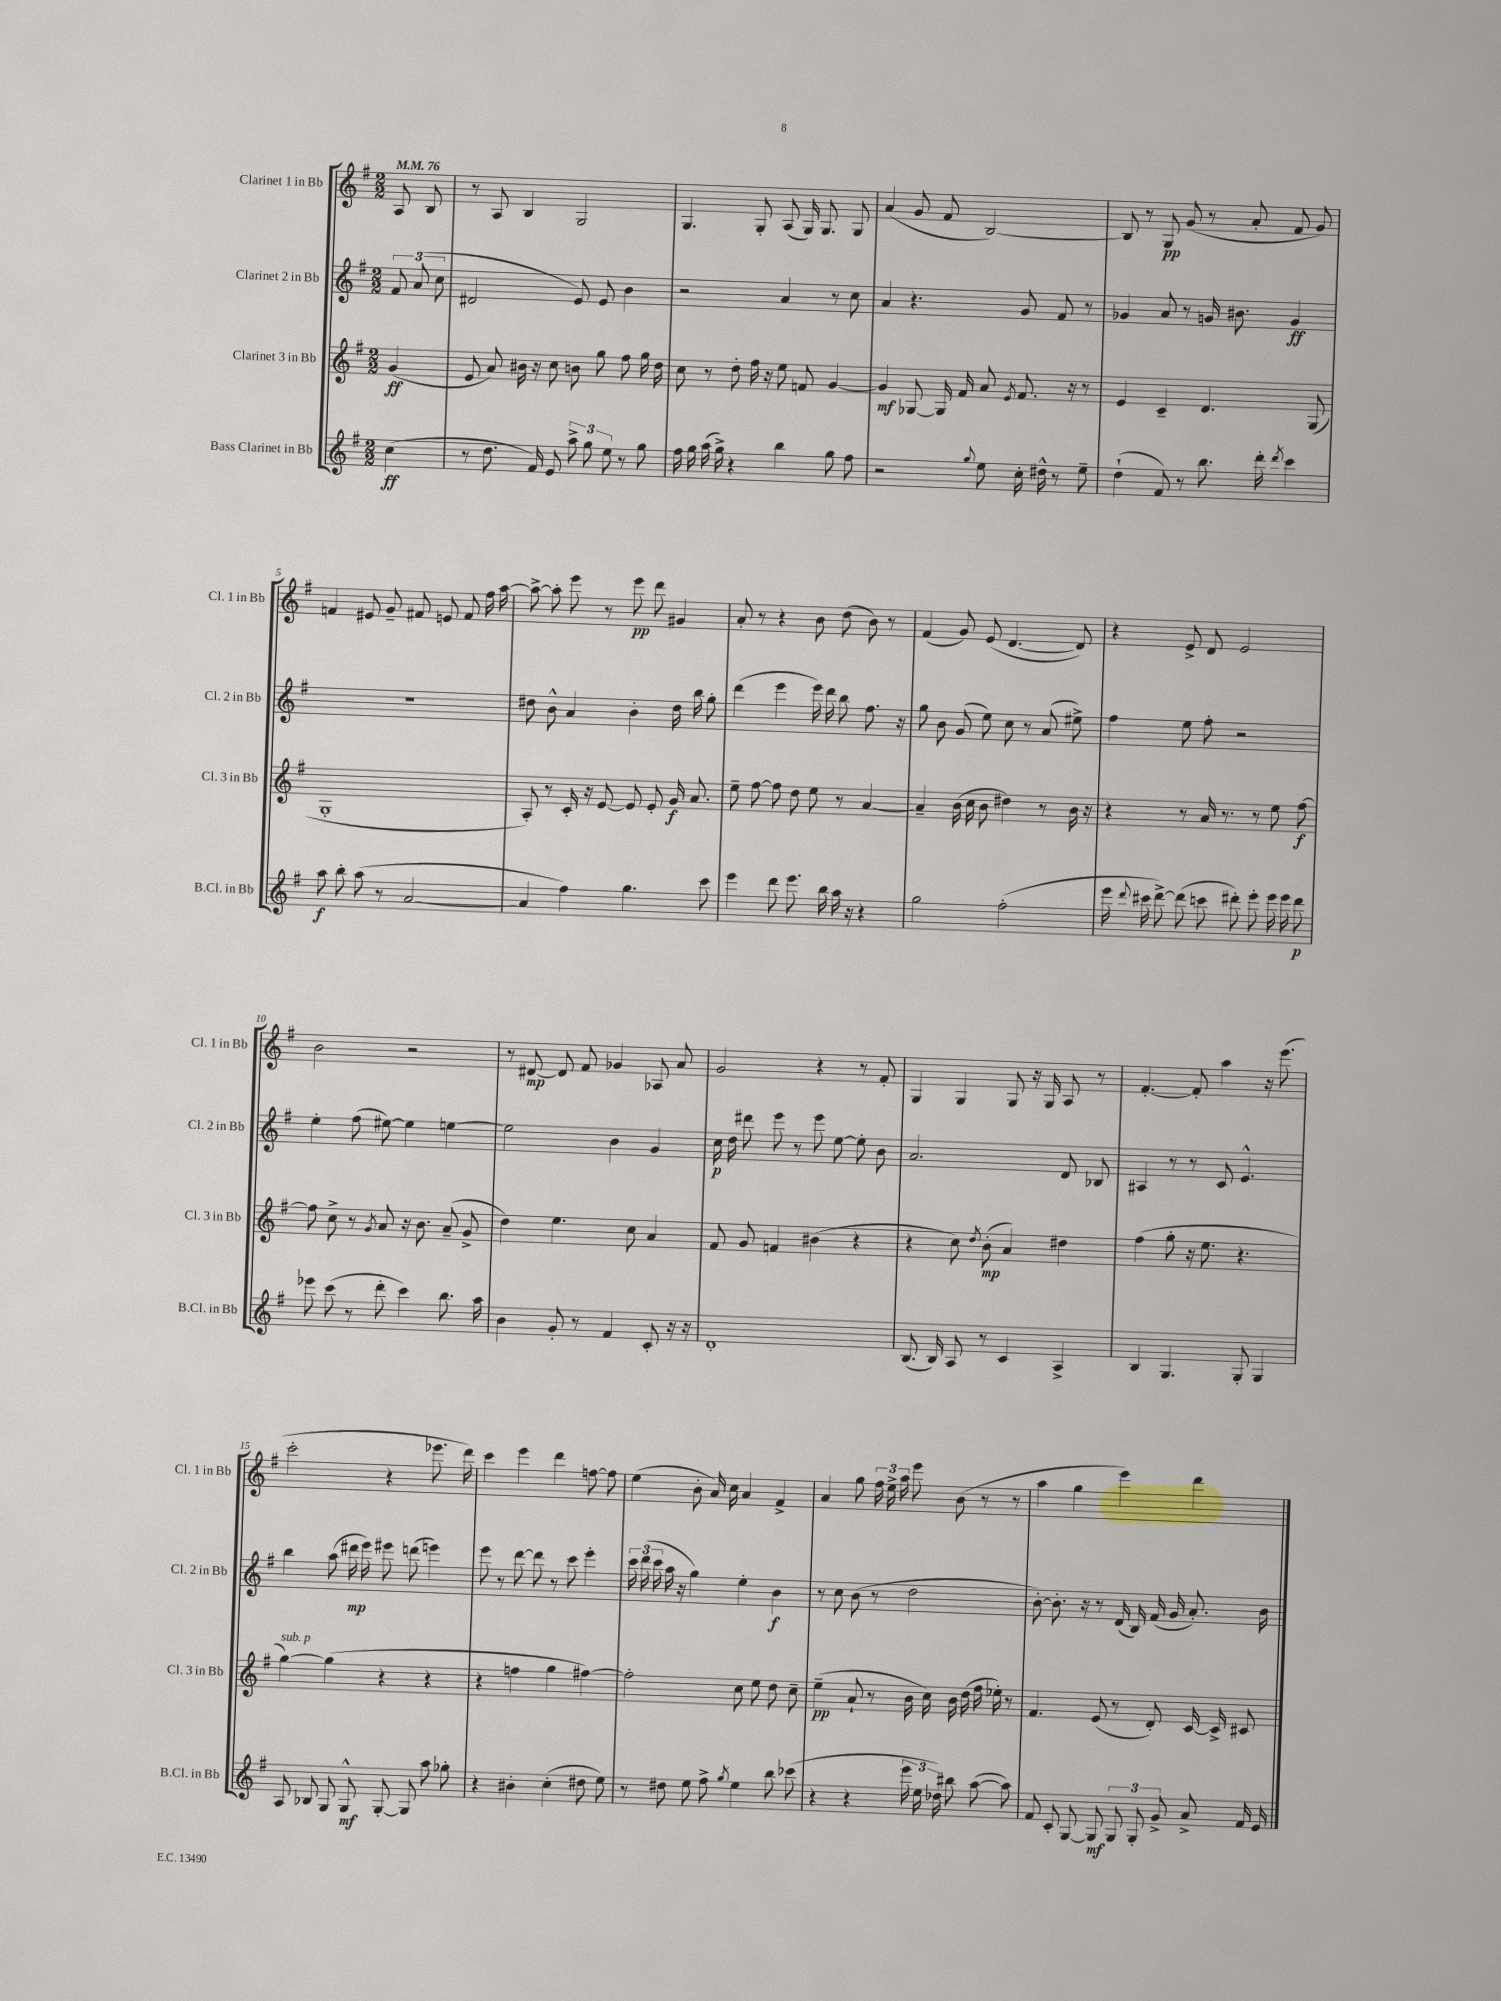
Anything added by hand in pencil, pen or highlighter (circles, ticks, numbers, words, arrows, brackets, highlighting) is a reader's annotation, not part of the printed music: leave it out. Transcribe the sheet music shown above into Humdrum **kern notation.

**kern	**dynam	**kern	**dynam	**kern	**dynam	**kern	**dynam
*part4	*part4	*part3	*part3	*part2	*part2	*part1	*part1
*staff4	*staff4	*staff3	*staff3	*staff2	*staff2	*staff1	*staff1
*I"Bass Clarinet in Bb	*	*I"Clarinet 3 in Bb	*	*I"Clarinet 2 in Bb	*	*I"Clarinet 1 in Bb	*
*I'B.Cl. in Bb	*	*I'Cl. 3 in Bb	*	*I'Cl. 2 in Bb	*	*I'Cl. 1 in Bb	*
*clefG2	*	*clefG2	*	*clefG2	*	*clefG2	*
*k[f#]	*	*k[f#]	*	*k[f#]	*	*k[f#]	*
*M2/2	*	*M2/2	*	*M2/2	*	*M2/2	*
*MM76	*	*MM76	*	*MM76	*	*MM76	*
=	=	=	=	=	=	=	=
(4cc\	ff	(4g/	ff	12f#/	.	8A/	.
.	.	.	.	(12a/	.	.	.
.	.	.	.	.	.	8B/	.
.	.	.	.	12cc\	.	.	.
=1	=1	=1	=1	=1	=1	=1	=1
8r	.	8e/	.	2d#X/	.	8r	.
8.dd\	.	8a/)	.	.	.	8A/	.
.	.	16b#X\	.	.	.	4B/	.
16f#/)	.	16r	.	.	.	.	.
8e/	.	8cc\	.	.	.	.	.
12aa^\	.	8bn\	.	8e/)	.	2G/	.
12gg\	.	.	.	.	.	.	.
.	.	8gg\	.	8e/	.	.	.
12ee\	.	.	.	.	.	.	.
8r	.	8ff#\	.	4b\	.	.	.
8gg\	.	16gg\	.	.	.	.	.
.	.	16dd\	.	.	.	.	.
=2	=2	=2	=2	=2	=2	=2	=2
16ff#\	.	8cc\	.	2r	.	4.G/	.
16gg\	.	.	.	.	.	.	.
(16aa\	.	8r	.	.	.	.	.
16gg^\)	.	.	.	.	.	.	.
4r	.	8dd'\	.	.	.	.	.
.	.	16ff#\	.	.	.	8G'/	.
.	.	16r	.	.	.	.	.
4bb\	.	8ee\	.	4a/	.	(8A/	.
.	.	8fn/	.	.	.	16G/)	.
.	.	.	.	.	.	8.G/	.
8gg\	.	[4g/	.	8r	.	.	.
8ff#\	.	.	.	8cc\	.	8G/	.
=3	=3	=3	=3	=3	=3	=3	=3
2r	.	4g/]	mf	4a/	.	(4a/	.
.	.	[8G-X/	.	4.r	.	8g/	.
.	.	16G-/]	.	.	.	8f#/	.
.	.	16f#/	.	.	.	.	.
8qqgg/	.	.	.	.	.	.	.
8ee\	.	8a/	.	.	.	[2B/)	.
.	.	8qe/	.	.	.	.	.
16cc'\	.	8.f#/	.	8g/	.	.	.
16dd#X^^\	.	.	.	.	.	.	.
8r	.	.	.	8f#/	.	.	.
.	.	16r	.	.	.	.	.
8ee~\	.	8r	.	8r	.	.	.
=4	=4	=4	=4	=4	=4	=4	=4
(4dd`\	.	4e/	.	4g-X/	.	8B/]	.
.	.	.	.	.	.	8r	.
8f#/)	.	4c~/	.	8a/	.	8G/	pp
8r	.	.	.	8r	.	(8g/	.
8.bb\	.	4.d/	.	16gn/	.	8r	.
.	.	.	.	8.b#X\	.	.	.
.	.	.	.	.	.	8a'/	.
16ddd'\	.	.	.	.	.	.	.
8qddd/	.	.	.	.	.	.	.
4ccc\	.	.	.	4g/	ff	8f#/	.
.	.	(8G/	.	.	.	8g/)	.
!!LO:LB:g=z
=5	=5	=5	=5	=5	=5	=5	=5
8aa\	f	1G'	.	1r	.	4fn/	.
8bb'\	.	.	.	.	.	.	.
(8aa\	.	.	.	.	.	8e#X/	.
8r	.	.	.	.	.	8g~/	.
[2a/	.	.	.	.	.	8f#X/	.
.	.	.	.	.	.	8en/	.
.	.	.	.	.	.	8f#/	.
.	.	.	.	.	.	16ff#\	.
.	.	.	.	.	.	[16aa\	.
=6	=6	=6	=6	=6	=6	=6	=6
4a/]	.	8A'/)	.	8dd#X\	.	8aa^\_	.
.	.	8r	.	8b^^\	.	8aa'\]	.
4ff#\)	.	16c'/	.	4a/	.	8eee\	.
.	.	16r	.	.	.	.	.
.	.	[8e/	.	.	.	8r	.
4.gg\	.	8e/]	.	4b'\	.	8eee\	pp
.	.	8e'/	.	.	.	8ddd\	.
.	.	16g/	f	16dd#\	.	4g#X/	.
.	.	8.a/	.	16bb\	.	.	.
8ccc\	.	.	.	8gg'\	.	.	.
=7	=7	=7	=7	=7	=7	=7	=7
4eee\	.	8ee~\	.	(4ddd\	.	8a'/	.
.	.	[8ff#\	.	.	.	8r	.
8ddd\	.	8ff#\]	.	4eee\	.	4r	.
8.eee\	.	8dd\	.	.	.	.	.
.	.	8ee\	.	16eee\)	.	8b\	.
16bb\	.	.	.	16ddd\	.	.	.
16aa\	.	8r	.	8bb\	.	(8dd\	.
16r	.	.	.	.	.	.	.
4r	.	[4a/	.	8.ff#\	.	8b\)	.
.	.	.	.	.	.	8r	.
.	.	.	.	16r	.	.	.
=8	=8	=8	=8	=8	=8	=8	=8
2gg\	.	4a~/]	.	8gg\	.	(4f#/	.
.	.	.	.	8b\	.	.	.
.	.	(16b\	.	(8g/	.	8g/)	.
.	.	16cc\	.	.	.	.	.
.	.	8b\	.	8ee\)	.	(8e/	.
(2ff#'\	.	4dd#X\)	.	8cc\	.	[4.d/	.
.	.	.	.	8r	.	.	.
.	.	8r	.	(8a/	.	.	.
.	.	16b\	.	8ee#X^\)	.	8d/])	.
.	.	16r	.	.	.	.	.
=9	=9	=9	=9	=9	=9	=9	=9
16eee\	.	4r	.	4ff#\	.	4r	.
8qqddd/	.	.	.	.	.	.	.
16ccc#X\	.	.	.	.	.	.	.
[8ddd^\)	.	.	.	.	.	.	.
(8ddd\]	.	8r	.	8ee\	.	8e^/	.
8cccn\	.	16a/	.	8ff#'\	.	8d/	.
.	.	8.r	.	.	.	.	.
8ddd#X'\)	.	.	.	2r	.	2e/	.
8eee'\	.	8r	.	.	.	.	.
16eee\	.	8ee\	.	.	.	.	.
16eee\	.	.	.	.	.	.	.
8ddd#\	p	[8ff#\	f	.	.	.	.
!!LO:LB:g=z
=10	=10	=10	=10	=10	=10	=10	=10
8eee-X\	.	8ff#\]	.	4ee'\	.	2b\	.
(8ccc\	.	8cc^\	.	.	.	.	.
8r	.	8r	.	(8ff#\	.	.	.
.	.	8qg/	.	.	.	.	.
8ddd'\	.	8a/	.	[8ee#X\)	.	.	.
4ccc\)	.	16r	.	4ee#\]	.	2r	.
.	.	8.b\	.	.	.	.	.
8.bb\	.	(8a~/	.	[4een\	.	.	.
.	.	8g^/	.	.	.	.	.
16aa\	.	.	.	.	.	.	.
=11	=11	=11	=11	=11	=11	=11	=11
4b\	.	4dd\)	.	2ee\]	.	8r	.
.	.	.	.	.	.	[8d#X/	mp
8g'/	.	4.ee\	.	.	.	8d#/]	.
8r	.	.	.	.	.	8f#/	.
4f#/	.	.	.	4b\	.	4g-X/	.
.	.	8cc\	.	.	.	.	.
8c'/	.	4a/	.	4g/	.	8A-X/	.
16r	.	.	.	.	.	8a/	.
16r	.	.	.	.	.	.	.
=12	=12	=12	=12	=12	=12	=12	=12
1d'	.	8f#/	.	16cc\	p	2g/	.
.	.	.	.	16dd\	.	.	.
.	.	8g/	.	8ddd#X\	.	.	.
.	.	4fn/	.	8eee\	.	.	.
.	.	.	.	8r	.	.	.
.	.	(4b#X\	.	8eee\	.	4r	.
.	.	.	.	[8ee\	.	.	.
.	.	4r	.	8ee'\]	.	8r	.
.	.	.	.	8b\	.	8f#'/	.
=13	=13	=13	=13	=13	=13	=13	=13
(8.B/	.	4r	.	2.a/	.	4G/	.
16B/)	.	.	.	.	.	.	.
8A/	.	8cc\)	.	.	.	4G/	.
.	.	8qdd/	.	.	.	.	.
8r	.	(8b'\	mp	.	.	.	.
4c/	.	4a/)	.	.	.	8G/	.
.	.	.	.	.	.	16r	.
.	.	.	.	.	.	16G/	.
4A^/	.	4dd#X\	.	8d/	.	8A/	.
.	.	.	.	8B-X/	.	8r	.
=14	=14	=14	=14	=14	=14	=14	=14
4B/	.	(4ff#\	.	4A#X/	.	[4.f#'/	.
4.G/	.	8gg'\	.	8r	.	.	.
.	.	16r	.	8r	.	8f#'/]	.
.	.	8.ee\	.	.	.	.	.
.	.	.	.	8c/	.	4aa\	.
8G'/	.	4.r	.	4.e^^/	.	.	.
4G/	.	.	.	.	.	16r	.
.	.	.	.	.	.	(8.eee\	.
!!LO:LB:g=z
=15	=15	=15	=15	=15	=15	=15	=15
!	!	!LO:TX:a:i:t=sub. p	!	!	!	!	!
8A/	.	[4gg\)	.	4bb\	.	2ccc'\	.
8B-X/	.	.	.	.	.	.	.
8G/	.	(4gg\]	.	(8aa\	.	.	.
8G^^/	mf	.	.	16ddd#X\	mp	.	.
.	.	.	.	16eee\)	.	.	.
[8G'/	.	4r	.	8eee#X\	.	4r	.
8G/]	.	.	.	(8dddn\	.	.	.
8aa\	.	4r	.	4eeen\)	.	8.eee-X\	.
8gg-X'\	.	.	.	.	.	.	.
.	.	.	.	.	.	16ddd\)	.
=16	=16	=16	=16	=16	=16	=16	=16
4r	.	4r	.	8eee\	.	4ccc\	.
.	.	.	.	8r	.	.	.
4b#X'\	.	4ffn\	.	[8ddd\	.	4eee\	.
.	.	.	.	8ddd\]	.	.	.
(4cc'\	.	4gg\	.	8r	.	4ddd\	.
.	.	.	.	8ccc\	.	.	.
8dd#X\	.	[4ff#X\)	.	4eee'\	.	[8ffn\	.
8ee\)	.	.	.	.	.	8ff\]	.
=17	=17	=17	=17	=17	=17	=17	=17
8r	.	2ff#'\]	.	24ccc\	.	(4ee\	.
.	.	.	.	(24ddd\	.	.	.
.	.	.	.	24ccc\	.	.	.
8dd#X\	.	.	.	16aa\	.	.	.
.	.	.	.	16r	.	.	.
8ee\	.	.	.	4gg\)	.	8b'\	.
8ff#^\	.	.	.	.	.	16a/)	.
.	.	.	.	.	.	16cc\	.
8qgg/	.	.	.	.	.	.	.
4ee\	.	8cc\	.	4ee'\	.	4a/	.
.	.	8ee\	.	.	.	.	.
8bb\	.	8dd\	.	4b\	f	4f#^/	.
(8ccc-X\	.	8cc~\	.	.	.	.	.
=18	=18	=18	=18	=18	=18	=18	=18
4r	.	(4ee~\	pp	8r	.	4a/	.
.	.	.	.	8cc\	.	.	.
4r	.	8a`/	.	(8b\	.	8gg\	.
.	.	8r	.	8r	.	24ff#\	.
.	.	.	.	.	.	24ee^\	.
.	.	.	.	.	.	24aa\	.
24eee\	.	16b\	.	2dd\	.	8eee\	.
24ee\	.	.	.	.	.	.	.
.	.	16cc\)	.	.	.	.	.
24dd-X\)	.	.	.	.	.	.	.
8bb#X\	.	16b\	.	.	.	(8b\	.
.	.	(16dd\	.	.	.	.	.
([8aa\	.	16ff#\	.	.	.	8r	.
.	.	16ee-X'\)	.	.	.	.	.
8aa\])	.	8r	.	.	.	8r	.
=19	=19	=19	=19	=19	=19	=19	=19
8f#/	.	4.f#/	.	[8b'\)	.	4aa\	.
8c'/	.	.	.	8.b'\]	.	.	.
[8G/	.	.	.	.	.	4gg\	.
.	.	.	.	16r	.	.	.
8G/]	mf	(8e/	.	8r	.	.	.
12G/	.	8r	.	(16d/	.	4eee\)	.
.	.	.	.	16B/)	.	.	.
12G'/	.	.	.	.	.	.	.
.	.	8d'/)	.	(16f#/	.	.	.
12g^/	.	.	.	.	.	.	.
.	.	.	.	16g/	.	.	.
8a^/	.	[16c/	.	8.a'/)	.	4ddd\	.
.	.	16c^/]	.	.	.	.	.
16f#/	.	8c#X/	.	.	.	.	.
16e/	.	.	.	16b\	.	.	.
==	==	==	==	==	==	==	==
*-	*-	*-	*-	*-	*-	*-	*-
